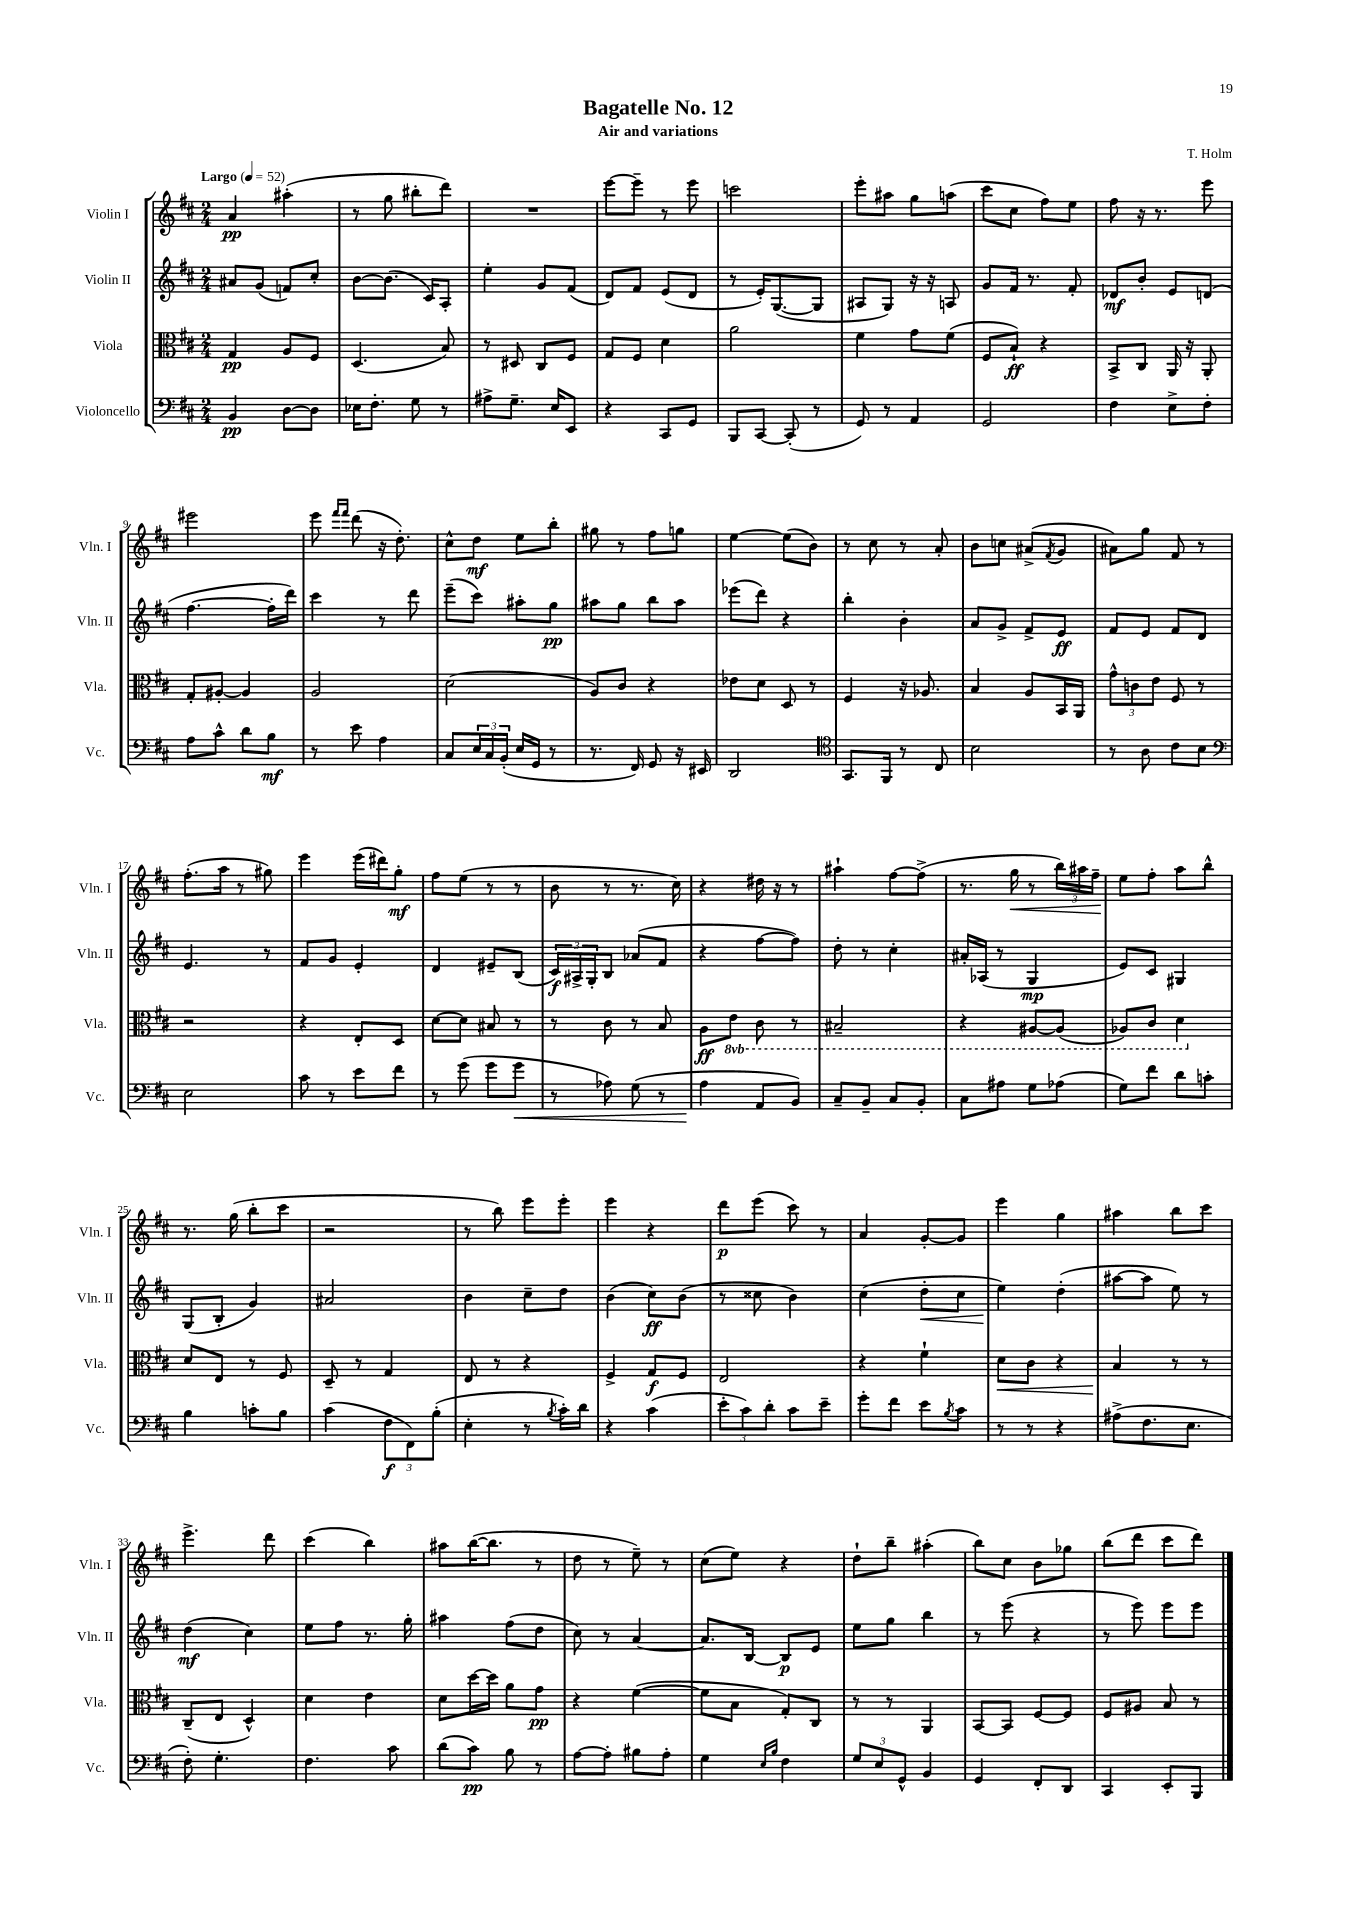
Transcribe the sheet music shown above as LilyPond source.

\header { title = "Bagatelle No. 12" composer = "T. Holm" subtitle = "Air and variations" }
<<
\new StaffGroup <<
\new Staff = "s0" \with { instrumentName = "Violin I" shortInstrumentName = "Vln. I" } {
    \clef treble \key d \major \numericTimeSignature \time 2/4 \tempo "Largo" 4 = 52
    a'4\pp ais''4-.( |
    r8 g''8 bis''8-. d'''8) |
    R2 |
    e'''8~ e'''8-- r8 e'''8 |
    c'''2 |
    e'''8-. ais''8 g''8 a''8( |
    cis'''8 cis''8 fis''8) e''8 |
    fis''8 r16 r8. e'''8 |
    eis'''2 |
    e'''8 \grace { fis'''16 fis'''16 } d'''8( r16 d''8.-.) |
    cis''8-^ d''8\mf e''8 b''8-. |
    gis''8 r8 fis''8 g''8 |
    e''4~ e''8( b'8) |
    r8 cis''8 r8 a'8-. |
    b'8 c''8 ais'8->( \acciaccatura { fis'8 } g'8 |
    ais'8) g''8 fis'8 r8 |
    fis''8.-.( a''16 r8 gis''8) |
    e'''4 e'''16( dis'''16) g''8-.\mf |
    fis''8 e''8( r8 r8 |
    b'8 r8 r8. cis''16) |
    r4 dis''16 r16 r8 |
    ais''4-! fis''8~ fis''8->( |
    r8. g''16\< r8 \tuplet 3/2 { b''16) ais''16 fis''16-- } |
    e''8\! fis''8-. a''8 b''8-^ |
    r8. g''16( b''8-. cis'''8 |
    r2 |
    r8 b''8) e'''8 e'''8-. |
    e'''4 r4 |
    d'''8\p e'''8( cis'''8) r8 |
    a'4 g'8~-. g'8 |
    e'''4 g''4 |
    ais''4 b''8 cis'''8 |
    e'''4.-> d'''8 |
    cis'''4( b''4) |
    ais''8 b''16~( b''8. r8 |
    d''8 r8 e''8--) r8 |
    cis''8( e''8) r4 |
    d''8-! b''8-- ais''4-.( |
    b''8) cis''8 b'8 ges''8 |
    b''8( d'''8 cis'''8 d'''8) \bar "|." |
}
\new Staff = "s1" \with { instrumentName = "Violin II" shortInstrumentName = "Vln. II" } {
    \clef treble \key d \major \numericTimeSignature \time 2/4
    ais'8 g'8( f'8) cis''8-. |
    b'8~ b'8.( cis'16) a8-. |
    e''4-. g'8 fis'8( |
    d'8) fis'8 e'8( d'8 |
    r8 e'16-.) g8.~( g8 |
    ais8 g8) r16 r16 a8 |
    g'8 fis'16 r8. fis'8-. |
    des'8\mf b'8-. e'8 d'8( |
    fis''4.~ fis''16-. d'''16) |
    cis'''4 r8 d'''8 |
    e'''8--( cis'''8) ais''8-. g''8\pp |
    ais''8 g''8 b''8 ais''8 |
    ees'''8( d'''8) r4 |
    b''4-. b'4-. |
    a'8 g'8-> fis'8-> e'8\ff |
    fis'8 e'8 fis'8 d'8 |
    e'4. r8 |
    fis'8 g'8 e'4-. |
    d'4 eis'8-- b8( |
    \tuplet 3/2 { cis'16\f) ais16-> g16-. } b8 aes'8( fis'8 |
    r4 fis''8~ fis''8) |
    d''8-. r8 cis''4-. |
    ais'16-. aes16( r8 g4\mp |
    e'8) cis'8 gis4 |
    g8( b8-. g'4) |
    ais'2 |
    b'4 cis''8-- d''8 |
    b'4( cis''8\ff) b'8( |
    r8 cisis''8 b'4) |
    cis''4( d''8-.\< cis''8 |
    e''4\!) d''4-.( |
    ais''8~ ais''8 e''8) r8 |
    d''4\mf( cis''4) |
    e''8 fis''8 r8. g''16-. |
    ais''4 fis''8( d''8 |
    cis''8) r8 a'4~ |
    a'8. b16~ b8\p e'8 |
    e''8 g''8 b''4 |
    r8 e'''8( r4 |
    r8 e'''8) e'''8 e'''8 \bar "|." |
}
\new Staff = "s2" \with { instrumentName = "Viola" shortInstrumentName = "Vla." } {
    \clef alto \key d \major \numericTimeSignature \time 2/4 \set Staff.ottavationMarkups = #ottavation-simple-ordinals
    g4\pp a8 fis8 |
    d4.( b8) |
    r8 dis8 cis8 fis8 |
    g8 fis8 d'4 |
    a'2 |
    fis'4 g'8 fis'8( |
    fis8 b8-!\ff) r4 |
    b,8-> cis8 a,16 r16 a,8-. |
    g8-. ais8~-. ais4 |
    a2 |
    d'2( |
    a8) cis'8 r4 |
    ees'8 d'8 d8 r8 |
    fis4 r16 aes8. |
    b4 a8 b,16 a,16 |
    \tuplet 3/2 { g'8-^ c'8 e'8 } fis8 r8 |
    r2 |
    r4 e8-. d8 |
    d'8~ d'8 bis8 r8 |
    r8 cis'8 r8 b8 |
    a8\ff \ottava #-1 e8 cis8 r8 |
    bis,2-- |
    r4 ais,8~ ais,8( |
    aes,8) cis8 d4 \ottava #0 |
    d'8 e8 r8 fis8 |
    d8-- r8 g4 |
    e8 r8 r4 |
    fis4-> g8\f fis8 |
    e2 |
    r4 fis'4-! |
    d'8\< cis'8 r4 |
    b4\! r8 r8 |
    cis8--( e8 d4-^) |
    d'4 e'4 |
    d'8 d''16~ d''16 a'8 g'8\pp |
    r4 fis'4~( |
    fis'8 b8 g8-.) cis8 |
    r8 r8 a,4 |
    b,8~ b,8 fis8~ fis8 |
    fis8 ais8 b8 r8 \bar "|." |
}
\new Staff = "s3" \with { instrumentName = "Violoncello" shortInstrumentName = "Vc." } {
    \clef bass \key d \major \numericTimeSignature \time 2/4
    b,4\pp d8~ d8 |
    ees16 fis8.-. g8 r8 |
    ais8-> g8.-- e16 e,8 |
    r4 cis,8 g,8 |
    b,,8 cis,8~ cis,8-.( r8 |
    g,8) r8 a,4 |
    g,2 |
    fis4 e8-> fis8-. |
    a8 cis'8-^ d'8 b8\mf |
    r8 e'8 a4 |
    cis8 \tuplet 3/2 { e16 cis16 b,16-.( } e16 g,16 r8 |
    r8. fis,16) g,8 r16 eis,16 |
    d,2 |
    \clef tenor g,8. fis,16 r8 cis8 |
    b2 |
    r8 a8 cis'8 b8 |
    \clef bass e2 |
    cis'8 r8 e'8 fis'8 |
    r8 g'8( g'8 g'8\< |
    r8 aes8) g8( r8 |
    a4\! a,8 b,8) |
    cis8-- b,8-- cis8 b,8-. |
    cis8 ais8 g8 aes8( |
    g8) fis'8 d'8 c'8-. |
    b4 c'8-. b8 |
    cis'4( \tuplet 3/2 { fis8\f fis,8) b8-.( } |
    e4-. r8 \acciaccatura { b8 } cis'16-.) d'16 |
    r4 cis'4( |
    \tuplet 3/2 { e'8-. cis'8) d'8-. } cis'8 e'8-- |
    g'8-. fis'8 e'8 \acciaccatura { b8 } cis'8 |
    r8 r8 r4 |
    ais8->( fis8. e8. |
    fis8-.) g4.-. |
    fis4. cis'8 |
    d'8( cis'8\pp) b8 r8 |
    a8~ a8-. bis8 a8-. |
    g4 \grace { e16 b16 } fis4 |
    \tuplet 3/2 { g8 e8 g,8-^ } b,4 |
    g,4 fis,8-. d,8 |
    cis,4 e,8-. b,,8 \bar "|." |
}
>>
>>
